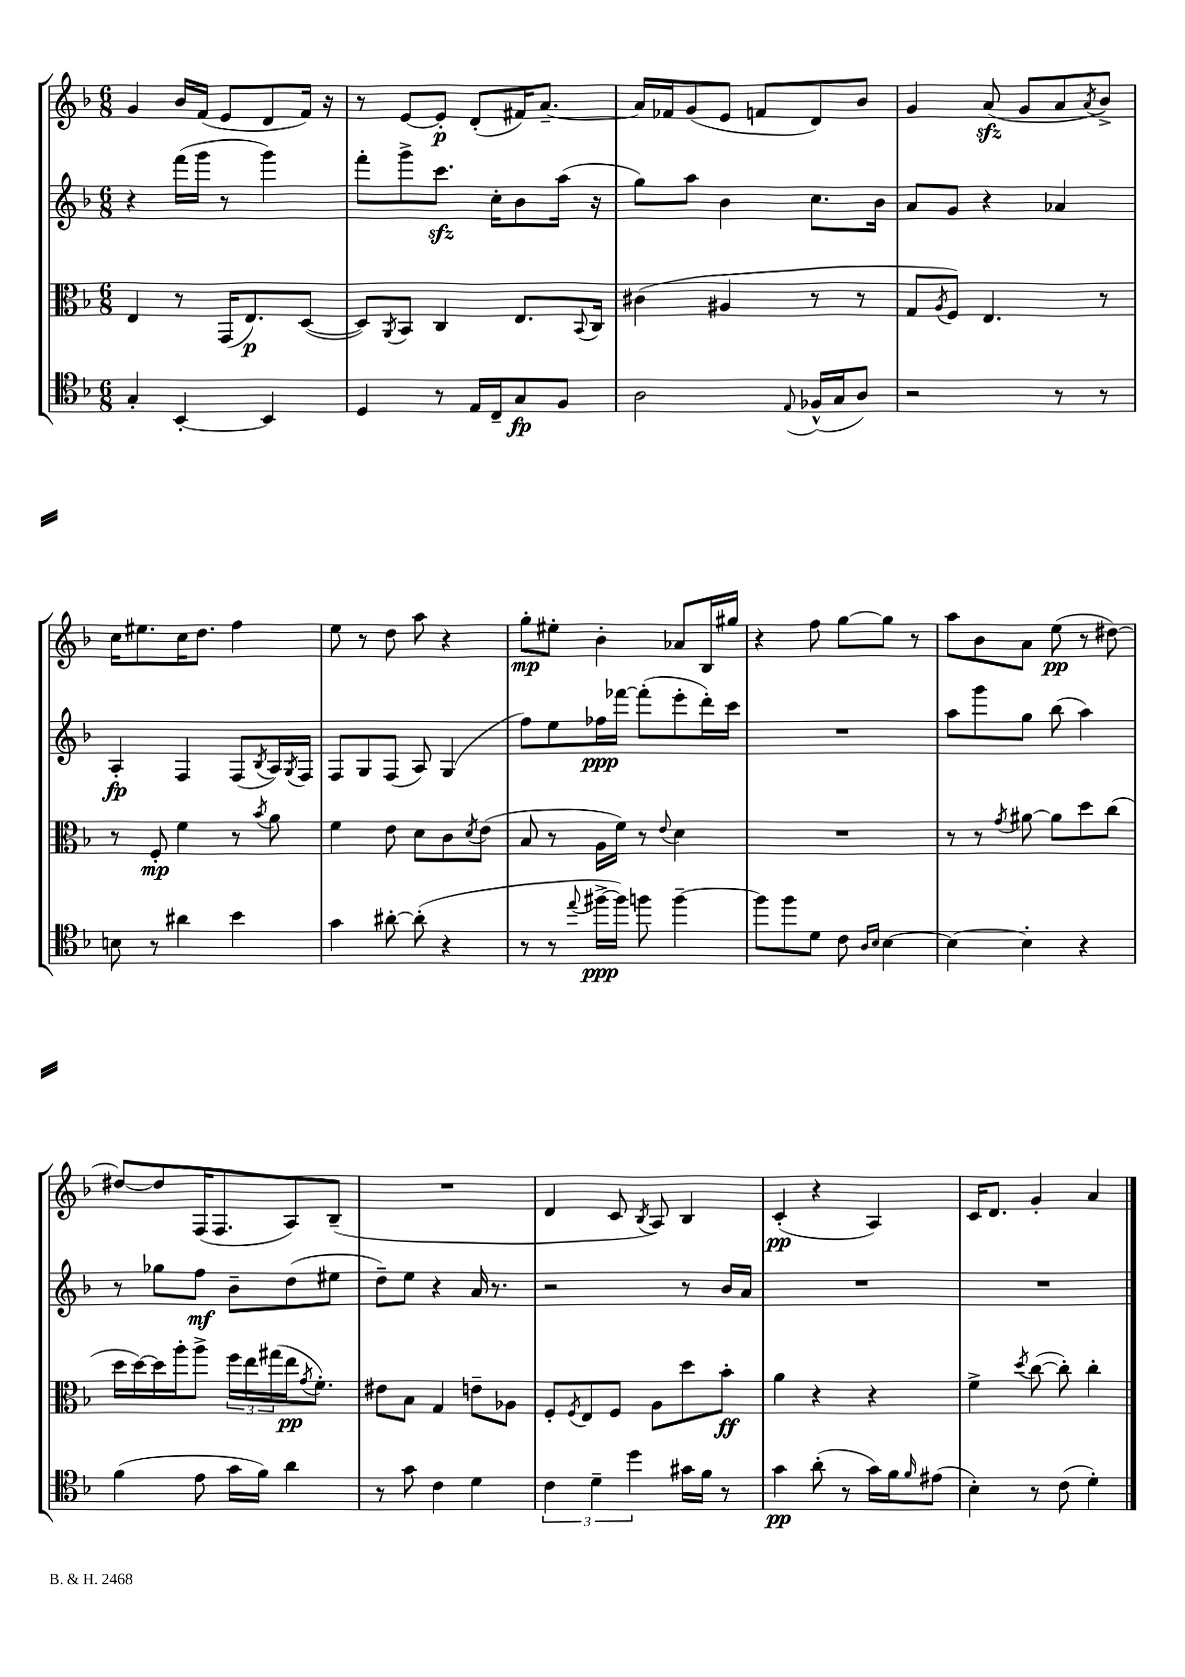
<<
\new StaffGroup <<
\new Staff = "s0" {
    \clef treble \key f \major \numericTimeSignature \time 6/8
    g'4 bes'16 f'16( e'8 d'8 f'16) r16 |
    r8 e'8~ e'8-.\p d'8-.( fis'16) a'8.~-- |
    a'16 fes'16 g'8( e'8 f'8 d'8) bes'8 |
    g'4 a'8\sfz( g'8 a'8 \acciaccatura { a'8 } bes'8->) |
    c''16 eis''8. c''16 d''8. f''4 |
    e''8 r8 d''8 a''8 r4 |
    g''8-.\mp eis''8-. bes'4-. aes'8 bes16 gis''16 |
    r4 f''8 g''8~ g''8 r8 |
    a''8 bes'8 a'8 e''8\pp( r8 dis''8~) |
    dis''8~ dis''8 f16( f8. a8) bes8--( |
    R2. |
    d'4 c'8 \acciaccatura { bes8 } a8) bes4 |
    c'4-.\pp( r4 a4) |
    c'16 d'8. g'4-. a'4 \bar "|." |
}
\new Staff = "s1" {
    \clef treble \key f \major \numericTimeSignature \time 6/8
    r4 f'''16( g'''16 r8 g'''4) |
    f'''8-. g'''8-> c'''8.\sfz c''16-. bes'8 a''16( r16 |
    g''8) a''8 bes'4 c''8. bes'16 |
    a'8 g'8 r4 aes'4 |
    a4-.\fp f4 f8( \acciaccatura { bes8 } a16) \acciaccatura { g8 } f16 |
    f8 g8 f8( a8) g4( |
    f''8) e''8 fes''16\ppp fes'''16~ fes'''8-.( e'''8-. d'''16-.) c'''16 |
    R2. |
    a''8 g'''8 g''8 bes''8( a''4) |
    r8 ges''8 f''8\mf bes'8-- d''8( eis''8 |
    d''8--) e''8 r4 a'16 r8. |
    r2 r8 bes'16 a'16 |
    R2. |
    R2. \bar "|." |
}
\new Staff = "s2" {
    \clef alto \key f \major \numericTimeSignature \time 6/8
    e4 r8 g,16( e8.\p) d8~( |
    d8) \acciaccatura { a,8 } bes,8 c4 e8. \appoggiatura { bes,8 } c16 |
    cis'4( ais4 r8 r8 |
    g8 \acciaccatura { a8 } f8) e4. r8 |
    r8 f8-.\mp f'4 r8 \acciaccatura { bes'8 } a'8 |
    f'4 e'8 d'8 c'8 \acciaccatura { d'8 } e'8( |
    bes8 r8 a16 f'16) r8 \appoggiatura { e'8 } d'4 |
    R2. |
    r8 r8 \acciaccatura { g'8 } ais'8~ ais'8 d''8 c''8( |
    d''16 d''16~) d''16 a''16-. a''8-> \tuplet 3/2 { f''16 e''16 gis''16( } e''16\pp \acciaccatura { g'8 } f'8.-.) |
    eis'8 bes8 g4 e'8-- aes8 |
    f8-. \acciaccatura { f8 } e8 f8 a8 d''8 bes'8-.\ff |
    a'4 r4 r4 |
    f'4-> \acciaccatura { d''8 } c''8~( c''8-.) c''4-. \bar "|." |
}
\new Staff = "s3" {
    \clef tenor \key f \major \numericTimeSignature \time 6/8
    g4-. bes,4~-. bes,4 |
    d4 r8 e16 c16-- g8\fp f8 |
    a2 \appoggiatura { e8 } fes16-^( g16 a8) |
    r2 r8 r8 |
    b8 r8 ais'4 bes'4 |
    g'4 ais'8~-. ais'8-.( r4 |
    r8 r8 \appoggiatura { e''8 } fis''16~->\ppp fis''16) f''8 f''4~-- |
    f''8 f''8 d'8 c'8 \grace { a16 bes16 } bes4~ |
    bes4~ bes4-. r4 |
    f'4( e'8 g'16 f'16) a'4 |
    r8 g'8 c'4 d'4 |
    \tuplet 3/2 { c'4 d'4-- d''4 } gis'16 f'16 r8 |
    g'4\pp a'8-.( r8 g'16) f'16 \grace { f'16 } eis'8( |
    bes4-.) r8 c'8( d'4-.) \bar "|." |
}
>>
>>
\layout { \context { \Score \remove "Bar_number_engraver" } }
